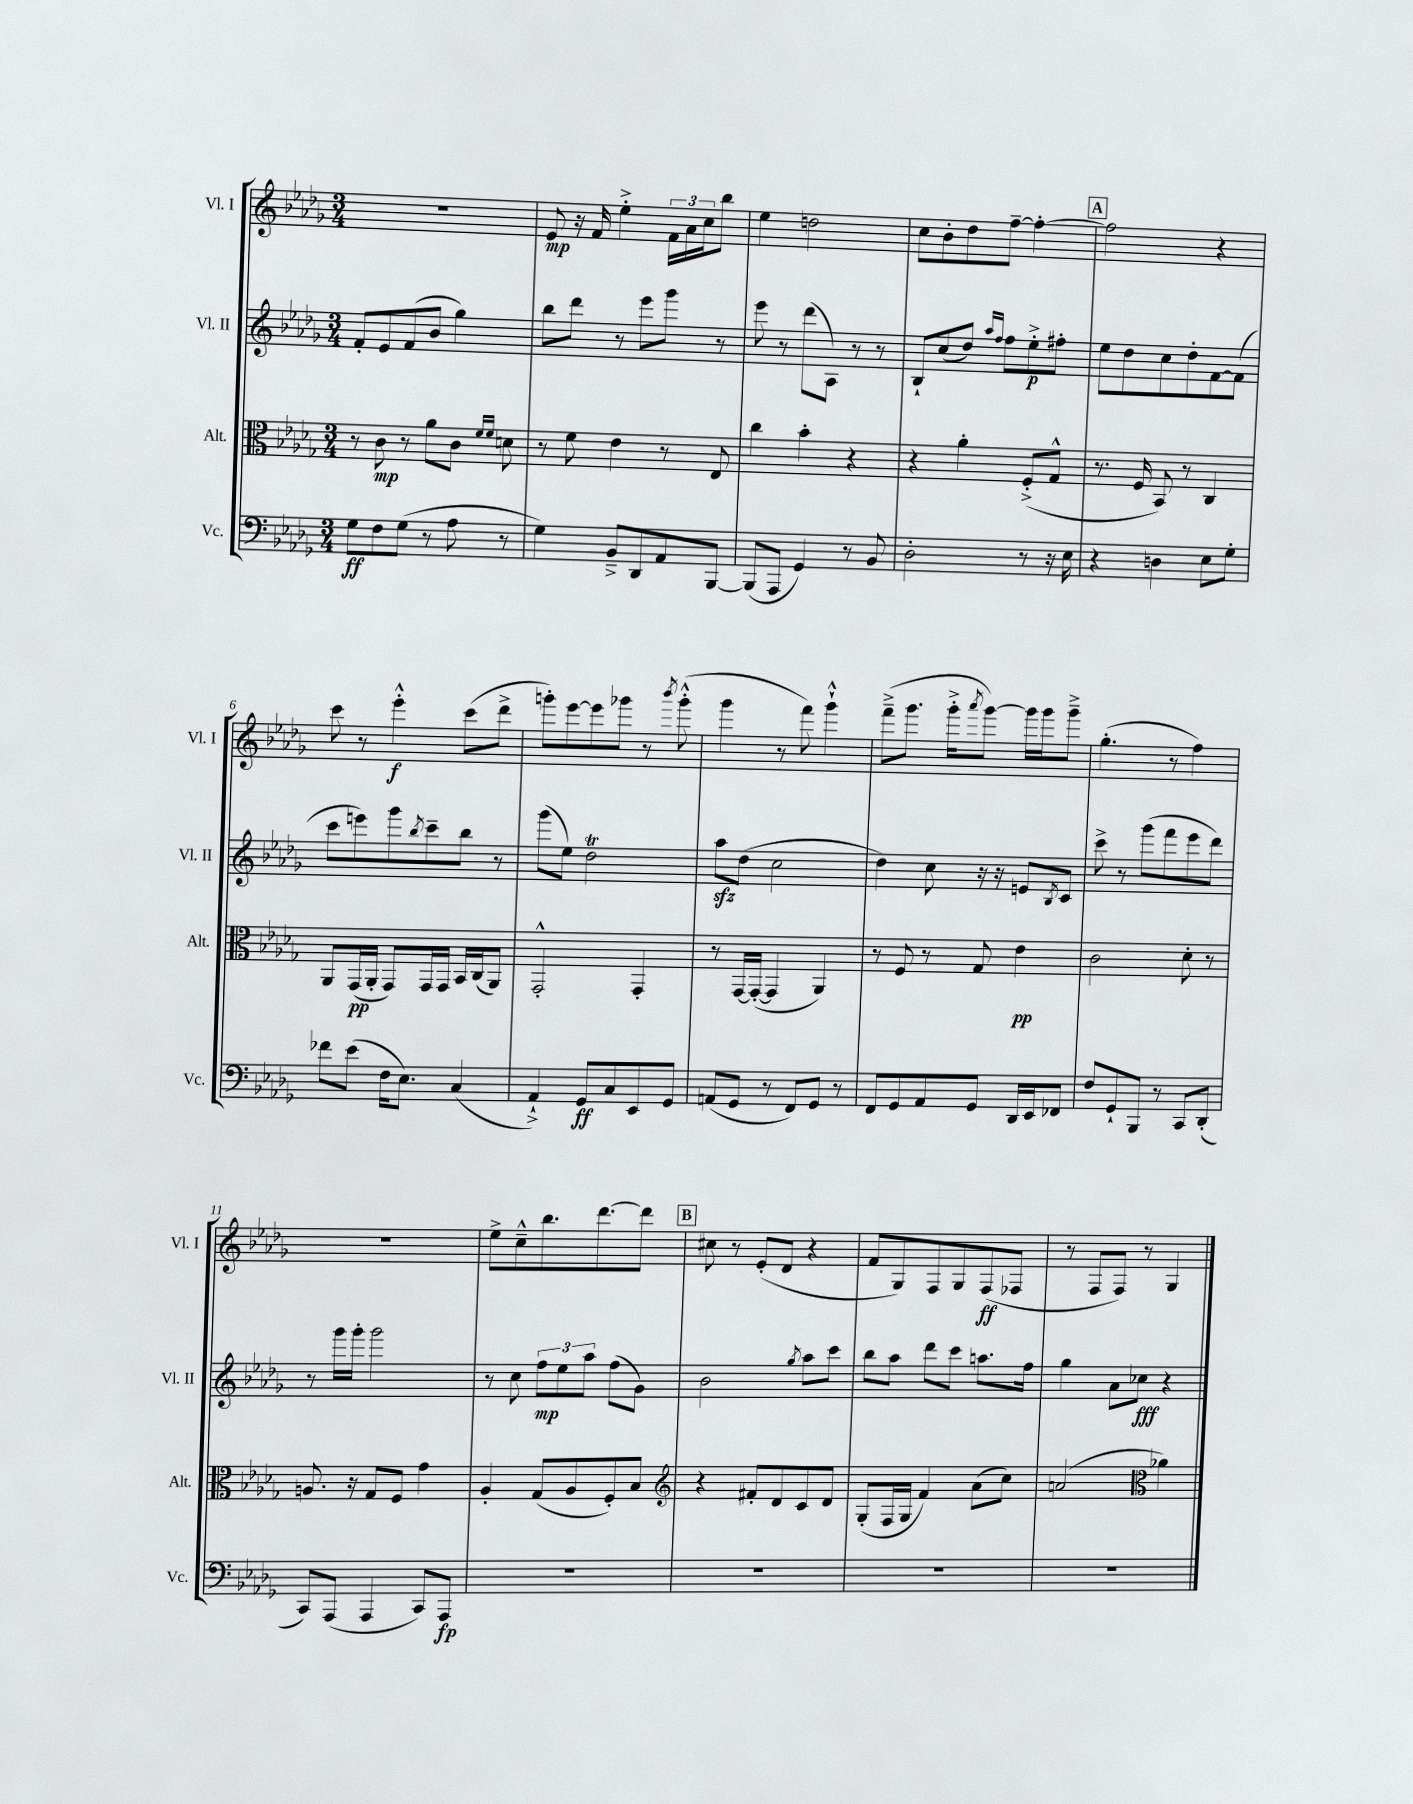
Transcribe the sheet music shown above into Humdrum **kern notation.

**kern	**kern	**kern	**kern
*staff4	*staff3	*staff2	*staff1
*clefF4	*clefC3	*clefG2	*clefG2
*k[b-e-a-d-g-]	*k[b-e-a-d-g-]	*k[b-e-a-d-g-]	*k[b-e-a-d-g-]
*M3/4	*M3/4	*M3/4	*M3/4
8G-\L	8r	8f'/L	2.r
8F\	8c\	8e-/	.
(8G-\J	8r	(8f/	.
8r	8a-\L	8b-/J	.
8A-\	8c\J	4gg-\)	.
.	16qqf/LL	.	.
.	16qqf/JJ	.	.
8r	8d\	.	.
=	=	=	=
4G-\)	8r	8bb-\L	8e-/
.	8f\	8ddd-\J	16r
.	.	.	16f/
8BB-~^/L	4e-\	8r	4ee-'^\
8DD-/	.	8eee-\L	.
8AA-/	8r	8ggg-\J	24f\LL
.	.	.	24a-\
.	.	.	24cc\J
[8BBB-/J	8E-/	8r	8bb-\J
=	=	=	=
(8BBB-/]L	4cc\	8eee-\	4ee-\
8AAA-/J	.	8r	.
4GG-/)	4b-'\	(8ddd-\L	2dd\
.	.	8A-\J)	.
8r	4r	8r	.
8BB-/	.	8r	.
=	=	=	=
2D-'\	4r	8B-`/L	8cc\L
.	.	(8cc/	8b-'\
.	4a-'\	8dd-/J)	8dd-\
.	.	16qqaa-/LL	.
.	.	16qqff/JJ	.
.	.	8ff\L	[8ff~\J
8r	(8F'^/L	8ee-'^\	4ff'\_
16r	8G-^^/J	8ff#'\J	.
16E-\	.	.	.
=	=	=	=
4r	8.r	8ee-\L	2ff\]
.	.	8dd-\	.
.	16F/	.	.
4D\	8BB-/)	8cc\	.
.	8r	8dd-'\	.
8E-\L	4C/	[8f\	4r
8G-'\J	.	(8f\]J	.
=	=	=	=
8f-\L	8AA-/L	8ccc\L	8ccc\
(8e-\J	(16GG-/L	8eee\)	8r
.	16AA-'/JJ	.	.
16F\LK	8GG-/L)	8ggg-\	4eee-'^^\
8.E-\J)	.	.	.
.	.	8qbb-/	.
.	16GG-/L	8ccc~\	.
.	16GG-/JJ	.	.
(4C/	16BB-/LL	8bb-\J	(8ccc\L
.	(16C/J	.	.
.	8AA-/J)	8r	8ddd-^\J
=	=	=	=
4AA-`^/)	2GG-'^^/	(8ggg-\L	8ggg'\L)
.	.	8ee-\J)	[8eee-\
8GG-/L	.	2dd-\	8eee-\]
8C/	.	.	8ggg-\J
8EE-/	4GG-'/	.	8r
.	.	.	8qbbb-/
8GG-/J	.	.	(8ggg-'^^\
=	=	=	=
(8AA/L	8r	8aa-\L	4ggg-\
8GG-/J	[16GG-/LL	(8dd-\J	.
.	(16GG-'/_JJ	.	.
8r	4GG-/]	2cc\	8r
8FF/L)	.	.	8fff\)
8GG-/J	4AA-/)	.	4ggg-`^^\
8r	.	.	.
=	=	=	=
8FF/L	8r	4dd-\)	(8fff~^\L
8GG-/	8F/	.	8.ggg-\J
8AA-/	8r	8cc\	.
.	.	.	16ggg-'^\LK
.	.	.	8qaaa-/
8GG-/J	8G-/	16r	[8ggg-\J)
.	.	16r	.
16DD-/LL	4e-\	8e/L	16ggg-\]LL
16EE-/J	.	.	16ggg-\J
.	.	8qB-/	.
8FF-/J	.	8c/J	8ggg-~^\J
=	=	=	=
8F/L	2c\	8ccc^\	(4.gg-'\
8GG-`/	.	8r	.
8BBB-/J	.	(8ggg-\L	.
8r	.	8fff\	8r
8CC/L	8d-'\	8eee-\	4ff\)
(8DD-'/J	8r	8ddd-\J)	.
=	=	=	=
8CC/L)	8.A/	8r	2.r
(8AAA-/J	.	16ggg-\LL	.
.	16r	16ggg-'\JJ	.
4AAA-/	8G-/L	2ggg-\	.
.	8F/J	.	.
8CC/L)	4g-\	.	.
8AAA-/J	.	.	.
=	=	=	=
2.r	4A-'/	8r	8ee-^\L
.	.	8cc\	8cc~^^\
.	(8G-/L	12ff\L	8.bb-\
.	.	12ee-\	.
.	8A-/	.	.
.	.	12aa-\J	.
.	.	.	[8.ddd-\
.	8F'/)	(8ff\L	.
.	8B-/J	8g-\J)	8ddd-\]J
=	=	=	=
*	*clefG2	*	*
2.r	4r	2b-\	8cc#\
.	.	.	8r
.	8f#'/L	.	(8e-'/L
.	8d-/	.	8d-/J
.	.	8qgg-/	.
.	8c/	8aa-\L	4r
.	8d-/J	8ccc\J	.
=	=	=	=
2.r	(8G-'/L	8bb-\L	8f/L
.	16F/L	8aa-\J	8G-/)
.	16G-/JJ	.	.
.	4f/)	8ddd-\L	8F/
.	.	8ccc\J	8G-/
.	(8a-\L	8.aa\L	(8F/
.	8cc\J)	.	8F-/J
.	.	16ff\Jk	.
=	=	=	=
2.r	(2a/	4gg-\	8r
.	.	.	8F/L
.	.	8a-\L	8F/J)
.	.	8cc-\J	8r
*	*clefC3	*	*
.	4a-\)	4r	4G-/
==	==	==	==
*-	*-	*-	*-
